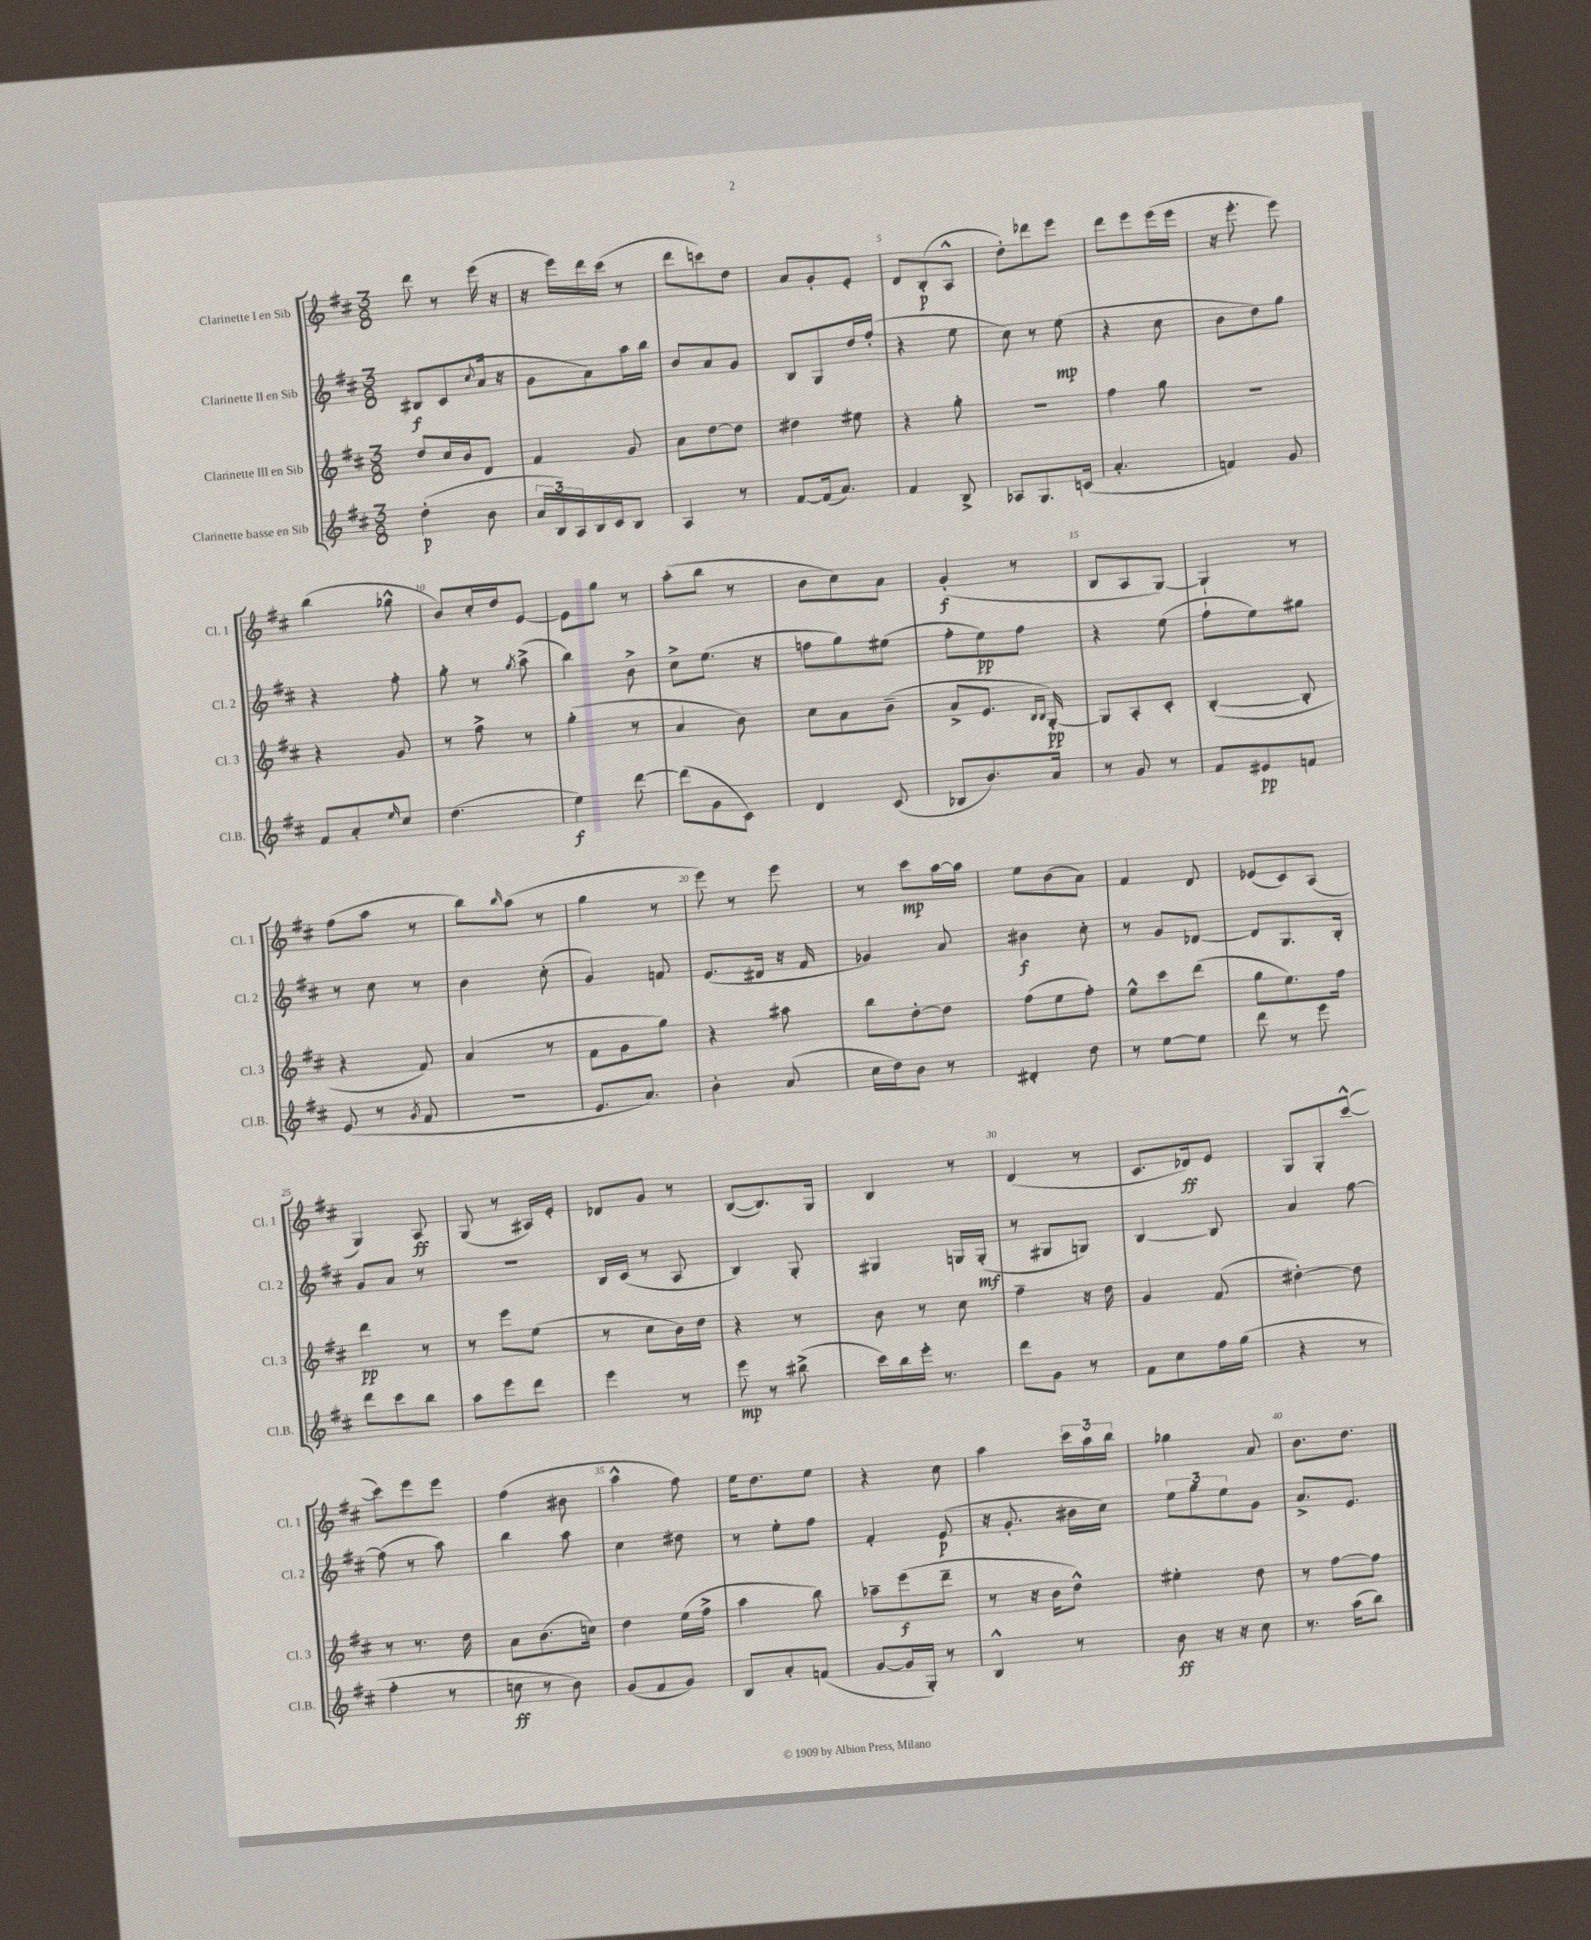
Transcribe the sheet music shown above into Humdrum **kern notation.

**kern	**kern	**kern	**kern
*staff4	*staff3	*staff2	*staff1
*clefG2	*clefG2	*clefG2	*clefG2
*k[f#c#]	*k[f#c#]	*k[f#c#]	*k[f#c#]
*M3/8	*M3/8	*M3/8	*M3/8
(4dd'\	8dd/L	8B#/L	8ddd\
.	16cc#/L	(8c#/	8r
.	16b/J	.	.
.	.	8qqcc#/	.
8b\	8d/J	16a/Jk	(16eee\
.	.	16r	16r
=	=	=	=
24a/LL	4f#/	8g\L	16r
24B/)	.	.	.
.	.	.	16eee\LL)
24A/	.	.	.
16B/	.	8a\)	16ddd\
16c#/J	.	.	(16ccc#\JJ
8B/J	8g/	16aa\L	8r
.	.	16bb\JJ	.
=	=	=	=
4A/	8a\L	8b/L	8ddd\L
.	[8dd\	8a/	8ccc\)
8r	8dd\]J	8g/J	8dd\J
=	=	=	=
[8f#/L	4dd#\	8B/L	8a/L
(16f#/]k	.	8G/	8g'/
8.a/J)	.	.	.
.	8ee#\	16dd/L	8e'/J
.	.	(16ff#'/JJ	.
=	=	=	=
4f#/	4r	4r	8d/L
.	.	.	(8B'/
8B^/	8gg'\	8ee\	8A^^/J
=	=	=	=
8A-/L	4.r	8cc#\)	8dd'\L)
8.G/	.	8r	8ddd-\
.	.	(8ee\	8eee\J
(16c/Jk	.	.	.
=	=	=	=
4.a'/	4ff#\	4r	8ddd\L
.	.	.	8eee\
.	8gg\	8cc#\	(16eee\L
.	.	.	16eee\JJ
=	=	=	=
4f/)	4.r	8b\L	16r
.	.	.	8.eee'\
.	.	8dd\)	.
8g/	.	8gg\J	8eee\)
=	=	=	=
8f#/L	4r	4r	(4bb\
8a'/	.	.	.
16qqee/	.	.	.
8cc#/J	8g/	8ff#'\	8gg-^^\
=	=	=	=
(4.dd\	8r	8gg'\	8b/L)
.	8ff#^\	8r	16cc#'/L
.	.	.	16dd/J
.	.	8qgg/	.
.	8r	(8aa^\	[8e/J
=	=	=	=
4ee\)	(4gg'\	4bb\)	8e\]L
.	.	.	8gg\J
[8ddd\	8r	8b^\	8r
=	=	=	=
(8ddd\]L	4a/	8cc#^\L	(8aa'\L
8g\	.	(8.ee\J	8bb\J
8c#\J)	8b\)	.	8r
.	.	16r	.
=	=	=	=
4d/	8cc#\L	8ff\L	8b\L
.	8a\	8gg\)	8cc#\)
(8c#/	(8b~\J	(8ee#\J	8a\J
=	=	=	=
8B-/L	8a^/L	8ff#'\L	(4g'/
8.b/)	8.e/J	8ee\)	.
.	.	8ff#\J	8r
.	16qqB/LL	.	.
.	16qqB/JJ	.	.
16a/Jk	[16G'/)	.	.
=	=	=	=
8r	8G/]L	4r	8B/L
8g/	8A'/	.	8A/
8r	8c#'/J	(8ee\	[8G/J)
=	=	=	=
8f#/L	([4B'/	8ff#`\L	4G`/]
8e#/	.	8ee\)	.
8f/J	8B'/]	8gg#\J	8r
=	=	=	=
(8e/	4r	8r	(8ff#\L
8r	.	8cc#\	8aa\J
8qg/	.	.	.
8f#/	8f#/)	8r	8r
=	=	=	=
4.r	(4a/	4b\	8bb\L)
.	.	.	16qqbb/
.	.	.	(8aa\J
.	8r	(8cc#'\	8r
=	=	=	=
8.e/L	8f#\L	4g/)	4gg\
.	8g\	.	.
8.a/J)	.	.	.
.	8gg\J)	8f/	8r
=	=	=	=
4b'\	4r	(8.e/L	8eee\)
.	.	.	8r
.	.	16d#/Jk	.
(8a/	8aa#\	16r	8eee\
.	.	16f#/	.
=	=	=	=
16cc#\LL	8bb\L	4g-/)	8r
16dd\J)	.	.	.
8b\J	[8dd'\	.	8ccc#\L
8r	8dd\]J	8a/	[16aa\L
.	.	.	16aa\]JJ
=	=	=	=
4d#'/	(8ff#\L	4b#\	8ee\L
.	8ee\	.	(8b\
8dd\	8ff#'\J)	8cc#'\	8a\J)
=	=	=	=
8r	8ee^^\L	8r	4f#/
[8ee\L	8ccc#\	8g/L	.
8ee\]J	(8ddd\J	[8d-/J	8d/
=	=	=	=
8ddd\	8gg\L	8d-/]L	(8e-/L
8r	8.ee\)	8.G/	8c#/)
8eee\	.	.	(8A/J
.	16ff#\Jk	16B'/Jk	.
=	=	=	=
8ddd\L	4ddd\	8g/L	4G/)
8ccc#\	.	8a/J	.
8bb\J	8r	8r	8A/
=	=	=	=
8aa\L	8r	4.r	(8G/
8eee\	8eee\L	.	8r
8ddd\J	(8ee\J	.	16A#/LL)
.	.	.	16e'/JJ
=	=	=	=
4eee\	8r	16B/LL	8d-/L
.	.	(16c#/JJ	.
.	8cc#\L	8r	8g/J
8r	16b\L)	8A/	8r
.	16dd\JJ	.	.
=	=	=	=
8eee\	4r	4B/)	([8B/L
8r	.	.	8.B/])
(8bb#^\	8r	8G'/	.
.	.	.	16G/Jk
=	=	=	=
16ccc#\LL)	8b\	4G#/	4B/
16bb\	.	.	.
16eee'\JJ	8r	.	.
8.r	.	.	.
.	8cc#\	16G/LL	8r
.	.	(16G'/JJ	.
=	=	=	=
8ddd\L	4ff#~\	8r	(4d/
8g\J	.	8G#/L	.
8r	16r	8G/J)	8r
.	16dd\	.	.
=	=	=	=
8f#\L	4g/	[4B/	8.c#/L
8cc#\	.	.	.
.	.	.	16d-/k)
16ff#\L	(8f#/	8B/]	8e/J
(16gg\JJ	.	.	.
=	=	=	=
4r	[4dd#'\)	4a/	8G/L
.	.	.	8G'/
8r	8dd#\]	[8ff#\	([8ccc#^^/J
=	=	=	=
4ff#'\	8r	(8ff#\]	8ccc#\]L)
.	8.r	8r	8eee\
8r	.	8aa\)	8eee\J
.	16dd\	.	.
=	=	=	=
8cc\	8a\L	4bb\	(4ff#\
8r	(8.b\	.	.
8b\)	.	8aa\	8b#\
.	16cc\Jk)	.	.
=	=	=	=
(8g/L	4dd\	4cc#\	4aa^^\
8f#/	.	.	.
8g/J)	(16ee\LL	8dd#\	8ff#\)
.	16ff#^\JJ	.	.
=	=	=	=
8B/L	4aa\	8r	16ee\LK
.	.	.	8.dd\
8a'/	.	8ee'\L	.
(8f/J	8bb\)	8ff#\J	8ee\J
=	=	=	=
[8g/L	8aa-~\L	4f#'/	4r
16g/]L	(8eee\	.	.
16G'/JJ)	.	.	.
8r	8ddd~\J	(8e/	8cc#\
=	=	=	=
4B^^/	8r	16r	4aa\
.	.	8.g'/	.
.	16r	.	.
.	16b\LK	.	.
8r	8dd^^\J)	16b#\LL	24ccc#\LL
.	.	.	24aa\
.	.	16cc#\JJ)	.
.	.	.	24bb\JJ
=	=	=	=
8b\	4ee#'\	12ee\L	4gg-\
.	.	12gg\	.
16r	.	.	.
.	.	12ee\	.
16r	.	.	.
8cc#\	8dd\	8g\J	8a/
=	=	=	=
8.r	8r	8.a^/L	8.b\L
.	[8ff#\L	.	.
(16aa\LK	.	8.e/J	8.dd\J
8bb\J)	8ff#\]J	.	.
==	==	==	==
*-	*-	*-	*-
